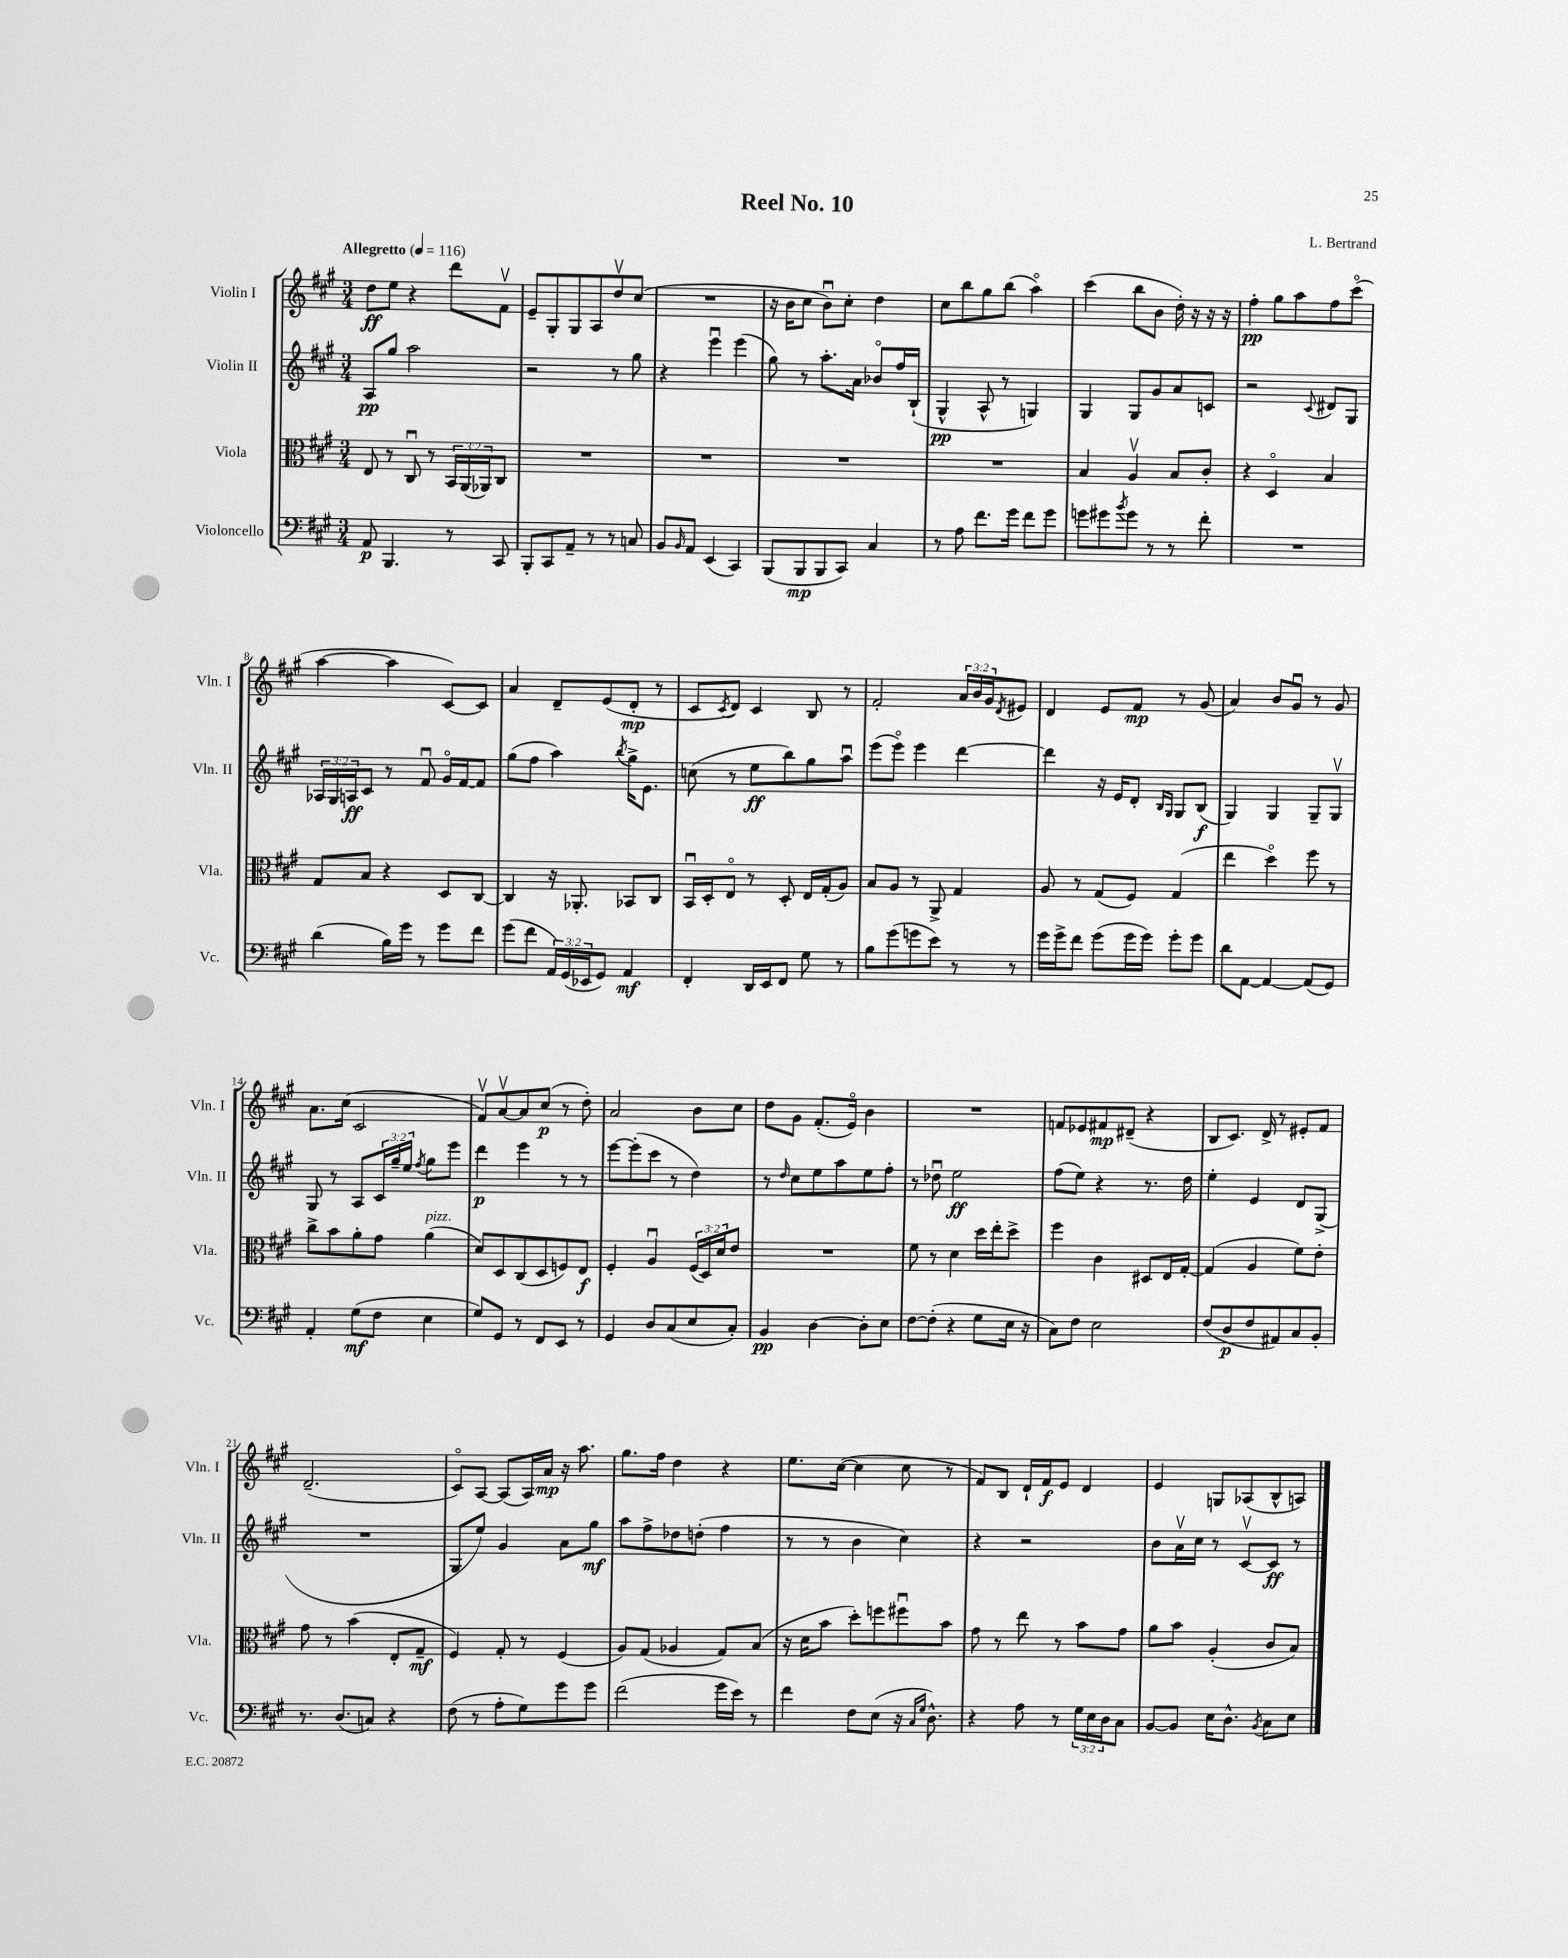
\header { title = "Reel No. 10" composer = "L. Bertrand" }
<<
\new StaffGroup <<
\new Staff = "s0" \with { instrumentName = "Violin I" shortInstrumentName = "Vln. I" } {
    \clef treble \key a \major \numericTimeSignature \time 3/4 \override Staff.TupletNumber.text = #tuplet-number::calc-fraction-text \tempo "Allegretto" 4 = 116
    d''8\ff e''8 r4 d'''8 fis'8\upbow |
    e'8-- gis8-. gis8 a8 d''8\upbow cis''8( |
    R2. |
    r16 b'16 cis''8 b'8\downbow) cis''8-. d''4 |
    cis''8 b''8 gis''8 b''8( a''4\flageolet) |
    cis'''4( b''8 b'8 d''16-.) r16 r16 r16 |
    fis''4-.\pp gis''8 a''8 fis''8 cis'''8\flageolet( |
    a''4~ a''4 cis'8~) cis'8 |
    a'4 d'8-- e'8( d'8-.\mp r8 |
    cis'8 \acciaccatura { cis'8 } d'8) cis'4 b8 r8 |
    fis'2-. \tuplet 3/2 { a'16 b'16 gis'16 } \acciaccatura { d'8 } eis'8 |
    d'4 e'8 fis'8\mp r8 gis'8( |
    a'4) b'8 gis'8\downbow r8 gis'8 |
    a'8. cis''16( cis'2 |
    fis'8\upbow) a'8~\upbow a'8 cis''8\p( r8 d''8-.) |
    a'2 b'8 cis''8 |
    d''8 gis'8 fis'8.-.( e'16\flageolet) b'4 |
    R2. |
    f'8 ees'8 fis'8\mp dis'8--( r4 |
    b8 cis'8.) d'16-> r8 eis'8-. fis'8 |
    d'2.--( |
    cis'8\flageolet) a8~ a8( a16) a'16\mp r16 a''8. |
    gis''8. fis''16 d''4 r4 |
    e''8. cis''16~( cis''4 cis''8 r8 |
    fis'8) b8 d'16-! fis'16\f e'8 d'4 |
    e'4 g8 aes8( b8-^ a8) \bar "|." |
}
\new Staff = "s1" \with { instrumentName = "Violin II" shortInstrumentName = "Vln. II" } {
    \clef treble \key a \major \numericTimeSignature \time 3/4 \override Staff.TupletNumber.text = #tuplet-number::calc-fraction-text
    a8\pp gis''8 a''2 |
    r2 r8 gis''8 |
    r4 e'''4\downbow e'''4( |
    gis''8) r8 a''8.-. a'16 bes'8\flageolet fis''16 b16-!( |
    gis4-^\pp a8-^ r8 g4) |
    gis4 gis8 gis'8 a'8 c'8 |
    r2 \appoggiatura { cis'8 } dis'8 gis8 |
    \tuplet 3/2 { aes16 gis16 a16\ff } cis'8 r8 fis'8\downbow gis'16\flageolet fis'16~ fis'8 |
    gis''8( fis''8 a''4) \acciaccatura { b''8 } gis''16-> e'8. |
    c''8( r8 e''8\ff b''8) gis''8 a''8\downbow |
    e'''8( e'''8\flageolet) e'''4 d'''4~ |
    d'''4 r16 e'16 d'8-. \grace { b16 gis16 } gis8 b8\f( |
    gis4) gis4 gis8-- gis8\upbow |
    gis8 r8 a8 \tuplet 3/2 { cis'16 gis''16-- e''16 } \acciaccatura { fis''8 } gis''8 e'''8 |
    d'''4\p e'''4 r8 r8 |
    e'''8~ e'''8-.( cis'''8 r8 d''4) |
    r8 \grace { d''16 } cis''8 e''8 a''8 e''8 fis''8-. |
    r8 des''8\downbow e''2\ff |
    fis''8( e''8) r4 r8. d''16 |
    e''4-. e'4 d'8 gis8->( |
    R2. |
    gis8 e''8) gis'4 a'8 gis''8\mf |
    a''8 fis''8-> des''8 d''8-.( fis''4 |
    r8 r8 b'4 cis''4) |
    r4 r2 |
    b'8 a'16\upbow cis''16 r8 cis'8~\upbow cis'8\ff r8 \bar "|." |
}
\new Staff = "s2" \with { instrumentName = "Viola" shortInstrumentName = "Vla." } {
    \clef alto \key a \major \numericTimeSignature \time 3/4 \override Staff.TupletNumber.text = #tuplet-number::calc-fraction-text
    e8 r8 cis8\downbow r8 \tuplet 3/2 { b,16 a,16( aes,16) } cis8 |
    R2. |
    R2. |
    R2. |
    R2. |
    b4 a4\upbow b8 cis'8-. |
    r4 d4\flageolet b4 |
    gis8 b8 r4 d8 cis8~ |
    cis4 r16 aes,8.-. bes,8 cis8 |
    b,16\downbow d16-. e8\flageolet r8 d8-. e16 gis16-.( a8) |
    b8 a8 r8 a,8-> gis4 |
    a8 r8 gis8( fis8) gis4( |
    e''4 d''4\flageolet) fis''8 r8 |
    cis''8-> b'8 a'8-. gis'8 a'4^\markup { \italic "pizz." }( |
    d'8) d8 cis8( d8 f8) e8\f |
    fis4-. a4\downbow \tuplet 3/2 { fis16( d16) d'16 } e'8 |
    R2. |
    fis'8 r8 d'4 d''16 e''16-. d''8-> |
    fis''4 cis'4 dis8 e16 gis16~-. |
    gis4( a4 fis'8) e'8-. |
    gis'8 r8 b'4( e8-. gis8--\mf |
    fis4) gis8-. r8 fis4( |
    a8) gis8( aes4 gis8) b8( |
    r16 d'16 b'8 d''8-.) f''8 fis''8\downbow b'8 |
    gis'8 r8 e''8 r8 b'8 gis'8 |
    a'8 b'8 a4-.( cis'8 b8) \bar "|." |
}
\new Staff = "s3" \with { instrumentName = "Violoncello" shortInstrumentName = "Vc." } {
    \clef bass \key a \major \numericTimeSignature \time 3/4 \override Staff.TupletNumber.text = #tuplet-number::calc-fraction-text
    a,8\p b,,4. r8 cis,8 |
    b,,8-. cis,8 a,8-- r8 r8 c8 |
    b,8 \grace { b,16 } a,8 e,4( cis,4) |
    b,,8( b,,8\mp b,,8 cis,8) cis4 |
    r8 a8 fis'8. gis'16 fis'8 gis'8 |
    g'8 gis'8 \acciaccatura { b'8 } gis'8 r8 r8 fis'8-. |
    R2. |
    d'4( b16) gis'16 r8 gis'8 fis'8 |
    gis'8( fis'8 \tuplet 3/2 { a,16) gis,16( ees,16 } gis,8) a,4\mf |
    fis,4-. d,16 e,16 fis,8 gis8 r8 |
    b8 gis'8( g'8 e'8) r8 r8 |
    gis'16 gis'16-> fis'8 gis'8( gis'16 gis'16) gis'8-. gis'8 |
    d'8 a,8~ a,4~ a,8( gis,8) |
    a,4-. gis8\mf( fis8 e4 |
    gis8) gis,8 r8 fis,8 e,8 r8 |
    gis,4 d8 cis8( e8 cis8-.) |
    b,4\pp d4~ d8-. e8 |
    fis8~ fis8-.( r4 gis8 e16 r16 |
    cis8) fis8 e2 |
    fis8( d8\p fis8 ais,8) cis8 b,8-. |
    r8. d8.( c8) r4 |
    fis8( r8 a8-. gis8) gis'8 gis'8 |
    fis'2( gis'16 e'16) r8 |
    fis'4 fis8 e8( r16 \grace { cis16 gis16 } d8.-^) |
    r4 a8 r8 \tuplet 3/2 { gis16 e16 d16 } cis8 |
    b,8~ b,8 e16 d8.-^ \acciaccatura { b,8 } cis8 e8 \bar "|." |
}
>>
>>
